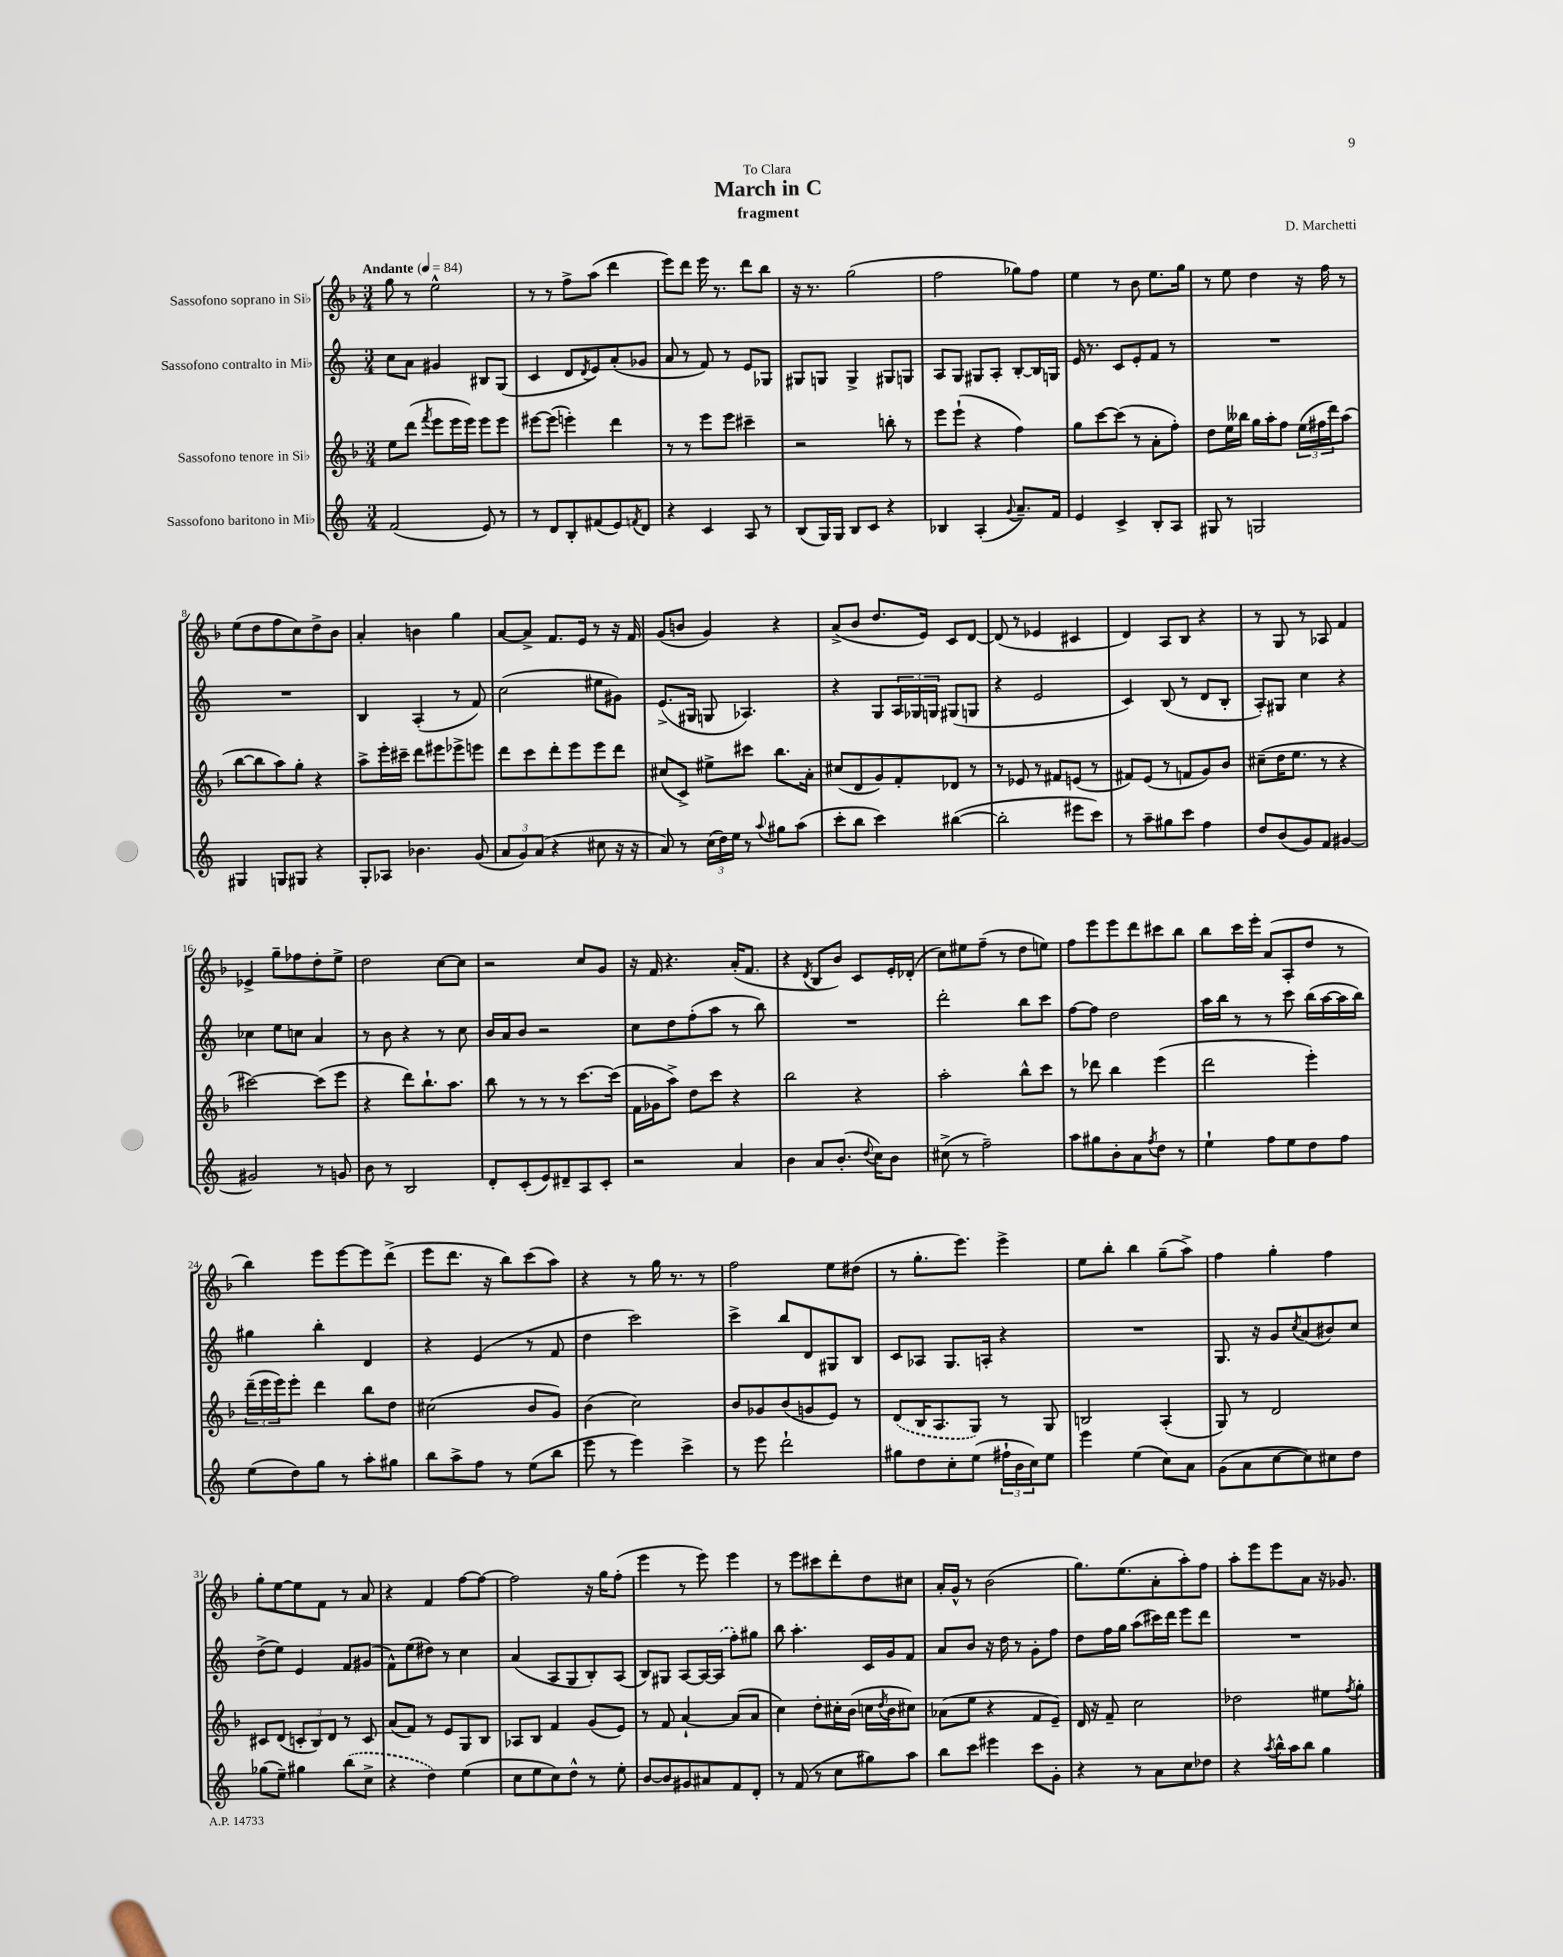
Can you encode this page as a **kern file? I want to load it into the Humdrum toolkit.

**kern	**kern	**kern	**kern
*staff4	*staff3	*staff2	*staff1
*clefG2	*clefG2	*clefG2	*clefG2
*k[]	*k[b-]	*k[]	*k[b-]
*M3/4	*M3/4	*M3/4	*M3/4
*MM84	*MM84	*MM84	*MM84
(2f	8ee	8cc	8gg
.	(8ddd	8a	8r
.	8qfff	.	.
.	8eee	4g#	2ee^^
.	16eee	.	.
.	16eee)	.	.
8e)	8eee	8B#	.
8r	8eee	(8G	.
=	=	=	=
8r	[8eee#	4c	8r
8d	(8eee#]	.	8r
8B'	4eee')	8d	8ff^
.	.	8qd	.
(8f#	.	8e)	(8aa
8e)	4ddd	(8a'	4ddd
8qf	.	.	.
8d	.	8g-	.
=	=	=	=
4r	8r	8a	8eee)
.	8r	8r	8ddd
4c	8eee	8f)	16eee
.	.	.	8.r
.	8eee	8r	.
8A	4ccc#~	8e	8ddd
8r	.	8G-	8bb-
=	=	=	=
(8B	2r	8G#	16r
.	.	.	8.r
16G)	.	8G	.
16G	.	.	.
8B	.	4G^	(2gg
8c	.	.	.
4r	8bb'	8G#	.
.	8r	8G	.
=	=	=	=
4B-	8eee	8A	2ff
.	(8eee`	8G	.
(4A'	4r	8G#	.
.	.	8A'	.
8qqg	.	.	.
8.a~)	4ff)	[8B'	8gg-)
.	.	16B]	8ff
16f	.	16G	.
=	=	=	=
4e	8gg	16e	4ee
.	.	8.r	.
.	[8ccc	.	.
4c^	(8ccc]	8c	8r
.	8r	8e'	8b-
8B'	8a'	8f	8.ee
8A	8ff')	8r	.
.	.	.	16gg
=	=	=	=
8G#	8dd	2.r	8r
8r	16ee	.	8ee
.	16bb--	.	.
2G	16gg	.	4dd
.	16aa'	.	.
.	8ff	.	.
.	(24ee	.	16r
.	24ff#	.	.
.	.	.	16ff
.	24ddd)	.	.
.	(8aa	.	8r
=	=	=	=
4G#	[8bb-	2.r	(8ee
.	8bb-]	.	8dd
8G	8aa)	.	8ff
8G#	8gg'	.	8cc)
4r	4r	.	8dd^
.	.	.	8b-
=	=	=	=
8G'	8aa^	4B	4a'
8A-	16eee'	.	.
.	16ccc#~	.	.
4.b-	8ddd	(4A'	4b
.	8eee#	.	.
.	8eee-^	8r	4gg
(8g	8eee	8f)	.
=	=	=	=
12a	8ddd	(2cc	[8a
12g)	.	.	.
.	8ccc	.	8a^]
(12a	.	.	.
4r	8ddd'	.	8.f
.	8eee	.	.
.	.	.	16e
8cc#	8eee	8ee#	8r
16r	8ddd	8g#)	16r
16r	.	.	16f
=	=	=	=
8a)	(8cc#	(8.e^	(8g
8r	8c^)	.	8b
.	.	16G#	.
(24cc	8ee#^	8G	4g)
24dd)	.	.	.
24ee	.	.	.
8r	8ccc#	4.A-)	.
8qqaa	.	.	.
8gg#	8.bb-	.	4r
(8aa	.	.	.
.	16a'	.	.
=	=	=	=
8ccc'	(8cc#	4r	(8a^
8bb	8d	.	8b-
4ccc)	8g)	8G	8.dd
.	8f'	24A	.
.	.	24G-	.
.	.	.	16e)
.	.	24G	.
([4bb#	8d-	(8G#	8c
.	8r	8G	[8d
=	=	=	=
2bb#']	8r	4r	(8d]
.	8e-	.	8r
.	8r	2e	4e-
.	8f#	.	.
8eee#	(8e	.	4c#
8ccc)	8r	.	.
=	=	=	=
8r	8f#)	4c)	4d)
8aa~	(8e	.	.
8gg#	8r	(8B	8A
8ccc	8f	8r	8B-
4ff	8g)	8d	4r
.	8b-	8B'	.
=	=	=	=
8dd	(8cc#~	8A')	8r
(8b	16dd	8G#	8G
.	8.ee	.	.
8g)	.	4cc	8r
8f	8r	.	8A-
[4g#	4r	4r	4f
=	=	=	=
2g#]	[2ccc#)	4cc-	4e-^
.	.	8ee	8gg~
.	.	8cc	8ff-
8r	(8ccc#]	4a	8dd'
8g	8eee	.	8ee^
=	=	=	=
8b	4r	8r	2dd
8r	.	8b	.
2B	8ddd)	4r	.
.	8.bb-`	.	.
.	.	8r	[8cc
.	8.aa	.	.
.	.	8cc	8cc]
=	=	=	=
8d'	8bb-	16b	2r
.	.	16a	.
(8c'	8r	8b	.
8e)	8r	2r	.
8d#~	8r	.	.
8A	[8.ccc	.	8cc
8c'	.	.	8g
.	(16ccc]	.	.
=	=	=	=
2r	16f	8cc	16r
.	16g-	.	16f
.	8aa^)	8dd	4.r
.	8dd	(8ff'	.
.	8ccc	8aa	.
4a	4r	8r	(16a'
.	.	.	8.f
.	.	8bb)	.
=	=	=	=
4b	2bb-	2.r	4r
.	.	.	8qd
8a	.	.	8B-
(8.b'	.	.	8b-)
.	4r	.	8c
8qqdd	.	.	.
16cc)	.	.	.
8b	.	.	16e'
.	.	.	(16d-'
=	=	=	=
(8cc#^	2aa'	2ddd'	8cc)
8r	.	.	8ee#
2ff~)	.	.	(8ff~
.	.	.	8r
.	8bb-^^	8bb	8dd
.	8ccc	8ccc	8ee)
=	=	=	=
8aa	8r	[8ff	8ff
8gg#	8ddd-	8ff]	8eee
8b'	4bb-	2dd	8eee
8a	.	.	8ddd
8qff	.	.	.
8dd	(4eee	.	8ccc#
8r	.	.	8bb-
=	=	=	=
4ee`	2ddd	16aa	8bb-
.	.	16bb	.
.	.	8r	16ccc
.	.	.	16eee'
8ff	.	8r	(8a
8ee	.	8ccc	8A'
8dd	4eee')	(16bb	8dd
.	.	[16aa	.
8ff	.	16aa]	8r
.	.	16bb)	.
=	=	=	=
(8ee	(24ddd~	4gg#	4bb-)
.	24eee	.	.
.	24eee)	.	.
8dd)	8eee'	.	.
8gg	4ddd	4bb'	8eee
8r	.	.	[8eee
8aa'	8bb-	4d	8eee]
8gg#	8dd	.	(8ddd^
=	=	=	=
8bb	(2cc#	4r	8eee
8aa^	.	.	8.ddd
8ff	.	(4e	.
.	.	.	16r
8r	.	.	8bb-)
(8ee	8b-	8r	(8ccc
8bb	8g)	8f	8aa)
=	=	=	=
8eee	(4b-	4dd	4r
8r	.	.	.
4eee)	2cc)	2ccc)	8r
.	.	.	16gg
.	.	.	8.r
4ccc^	.	.	.
.	.	.	8r
=	=	=	=
8r	8b-	4ccc^	2ff
8eee	8g-	.	.
2ddd`	(8b-	8bb	.
.	8g	8d	.
.	8e)	8G#	8ee
.	8r	8B	(8dd#
=	=	=	=
8gg#	(8d	8c	8r
8dd	16B-	8A-	8.gg'
.	8.A	.	.
8cc'	.	8.G	.
.	.	.	8.eee)
(8ee	8G)	.	.
.	.	16A'	.
24ff#`	8r	4r	4eee^
24b	.	.	.
24cc)	.	.	.
8ee	8G	.	.
=	=	=	=
4eee	2B	2.r	8ee
.	.	.	8bb-'
(4ee	.	.	4bb-
8cc)	(4A'	.	(8gg~
8a	.	.	8aa^)
=	=	=	=
(8g	8G)	8.G	4ff
8a	8r	.	.
.	.	16r	.
[8cc	2d	8g	4gg'
.	.	8qcc	.
8cc])	.	(8a	.
8cc#	.	8b#)	4ff
8dd	.	8cc	.
=	=	=	=
(8gg-	8c#	(8dd^	8gg'
8ee~)	(8d	8ee)	[8ee
4gg#	12c'	4e	8ee]
.	12B-)	.	.
.	.	.	8f
.	12d	.	.
(8bb	8r	8f	8r
8cc^	8c	(8g#	8a
=	=	=	=
4r	(8a	8f^^)	4r
.	8f)	(8ee	.
4dd)	8r	8dd#)	4f
.	8e	8r	.
(4ee	8G	4cc	[8ff
.	8B-	.	8ff_
=	=	=	=
8cc	8A-	(4a	2ff]
8ee	8B-	.	.
8cc)	4f	8A	.
8dd^^	.	8G	.
8r	(8g	8B')	16r
.	.	.	16gg
8ee'	8e)	(8A	(8ff'
=	=	=	=
[8b	8r	8B)	4eee
8b]	8f	8G#	.
8g#	[4a`	[8A	8r
8a#	.	16A_	8eee)
.	.	(16A]	.
8f	(8a]	8ff')	4eee
8d'	8a	8gg#	.
=	=	=	=
8r	4cc)	8bb	8r
(8f	.	4.aa'	8eee
8r	8dd'	.	8ccc#
8cc	16cc#'	.	8ddd'
.	(16b-	.	.
8gg#)	16cc	16c	8dd
.	8qdd	.	.
.	16b-	16g	.
8aa	8cc#)	8f	8cc#
=	=	=	=
8bb	(8a-	8a	16a'
.	.	.	16g^^
8ccc	8ee	8b	8r
4eee#	4r	16r	(2b-
.	.	16dd	.
.	.	8r	.
8ccc	8f	8g'	.
8g'	8e~)	8ff	.
=	=	=	=
4r	16d	8dd	8.gg)
.	16r	.	.
.	8f~	16ff	.
.	.	16gg	(8.ee
8r	2cc	(8aa	.
8a	.	16ccc#)	8a'
.	.	16ddd	.
8cc	.	8eee	8aa')
8dd-	.	8ddd	8ff
=	=	=	=
4r	2dd-	2.r	8aa'
.	.	.	8eee
8qaa	.	.	.
16bb^^	.	.	8eee
16aa	.	.	.
8bb	.	.	8a
4gg	8ee#	.	16r
.	.	.	8.g-
.	8qff	.	.
.	8gg'	.	.
==	==	==	==
*-	*-	*-	*-
